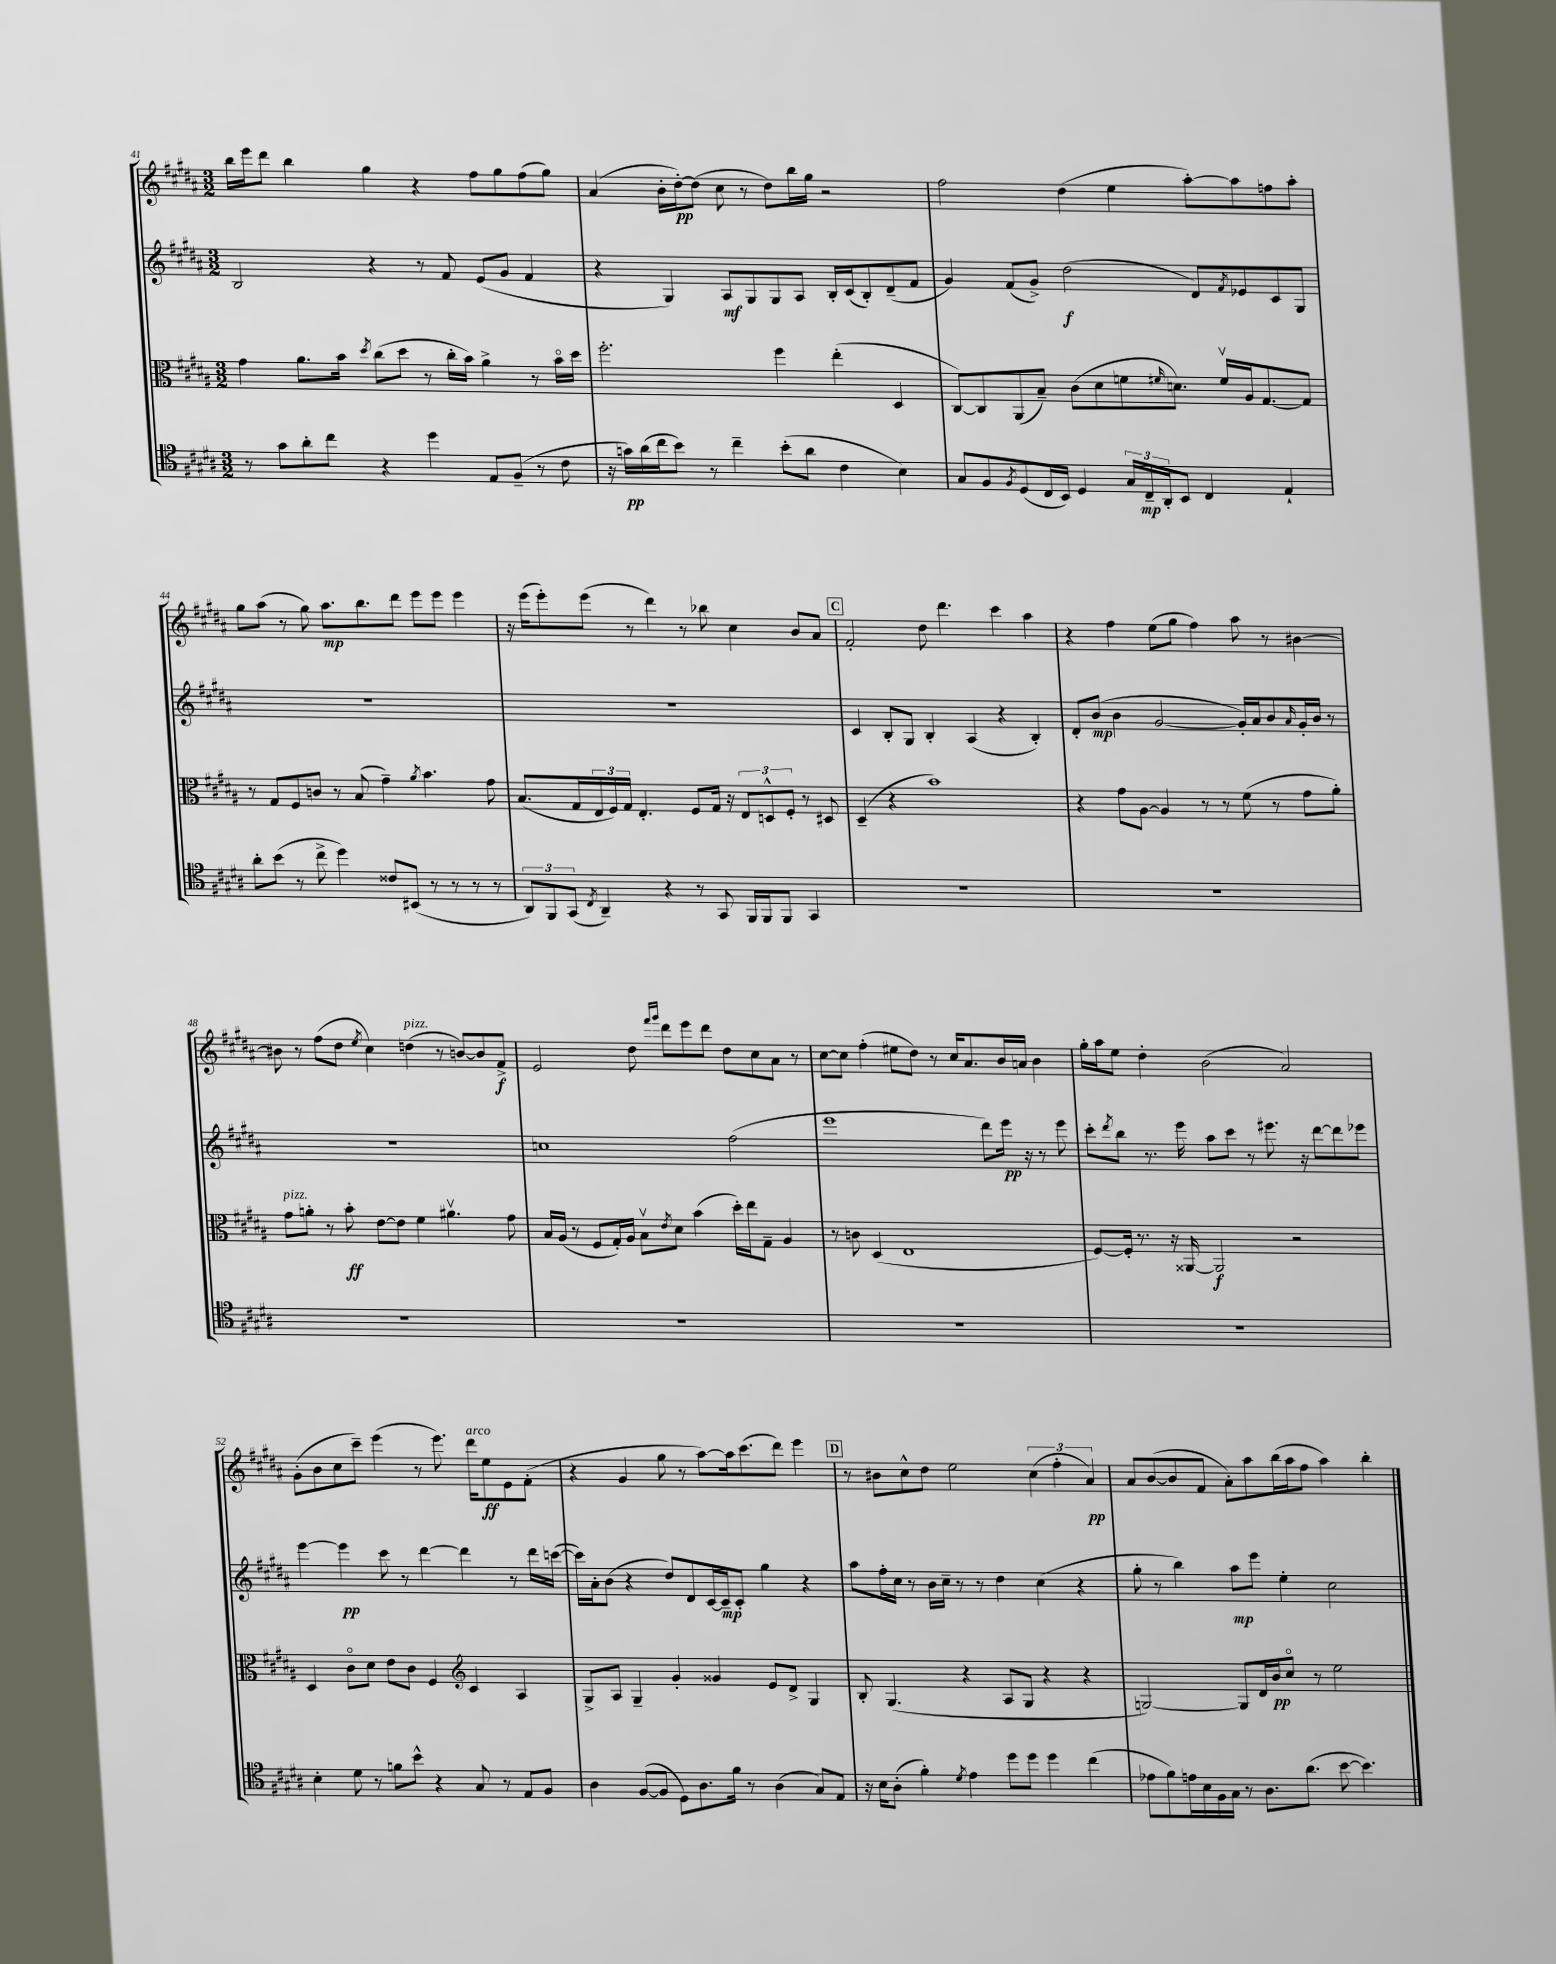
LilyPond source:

<<
\new StaffGroup <<
\new Staff = "s0" {
    \clef treble \key b \major \numericTimeSignature \time 3/2
    b''16 e'''16 dis'''8 b''4 gis''4 r4 fis''8 gis''8 fis''8( gis''8) |
    ais'4( b'16-. dis''16~-.\pp) dis''8( cis''8 r8 dis''8) b''16 gis''16 r2 |
    fis''2 dis''4( e''4 ais''8~-.) ais''8 f''8 ais''8-. |
    gis''8 ais''8( r8 gis''8) ais''8.\mp b''8. dis'''8 e'''8 e'''8 e'''4 |
    r16 e'''16( e'''8-.) e'''8( r8 dis'''4) r8 bes''8 cis''4 b'8 ais'8 |
    \mark \markup { \box "C" } fis'2-. dis''8 dis'''4. cis'''4 ais''4 |
    r4 fis''4 e''8( gis''8 fis''4) ais''8 r8 bis'4~ |
    bis'8 r8 fis''8( dis''8 \acciaccatura { e''8 } cis''4) d''4^\markup { \italic "pizz." }( r8 b'8~) b'8 fis'8->\f |
    e'2 dis''8 \grace { fis'''16 gis'''16 } dis'''8 e'''8 dis'''8 dis''8 cis''8 ais'8 r8 |
    cis''8~ cis''8 fis''4-.( eis''8 dis''8) r8 cis''16 ais'8. b'16 a'16 b'4 |
    gis''16-. ais''16 e''8 dis''4-. b'2( ais'2) |
    gis'8-.( b'8 cis''8 cis'''8--) e'''4( r8 e'''8.) dis'''16^\markup { \italic "arco" } e''8\ff e'8 fis'8-.( |
    r4 gis'4 gis''8 r8 ais''8~) ais''16 cis'''8.( dis'''8) e'''4 |
    \mark \markup { \box "D" } r8 bis'8 cis''8-^ dis''8 e''2 \tuplet 3/2 { cis''4( fis''4-. ais'4\pp) } |
    ais'8 b'8~( b'8 fis'8 ais'8-.) ais''8 b''16( ais''16 fis''8 ais''4) b''4-. \bar "|." |
}
\new Staff = "s1" {
    \clef treble \key b \major \numericTimeSignature \time 3/2
    b2 r4 r8 fis'8 e'8( gis'8 fis'4 |
    r4 gis4) ais8\mf gis8 gis8 ais8 b16-. cis'16( b8-.) dis'8--( fis'8 |
    gis'4) fis'8( gis'8->) dis''2\f( dis'8) \acciaccatura { fis'8 } ees'8 cis'8 gis8 |
    R1. |
    R1. |
    \mark \markup { \box "C" } cis'4 b8-. gis8 b4-. ais4( r4 b4-.) |
    dis'8-. b'8\mp( b'4 gis'2~ gis'16-.) ais'16 b'8 \grace { ais'16 } gis'16-. b'16 r8 |
    R1. |
    c''1 fis''2( |
    e'''1 dis'''8) e'''16\pp r16 r8 e'''8 |
    cis'''8-. \acciaccatura { dis'''8 } b''8 r8. e'''16 ais''8 cis'''8 r8 eis'''8. r16 dis'''8~ dis'''8 ees'''8 |
    e'''4~ e'''4\pp cis'''8 r8 dis'''4~ dis'''4 r8 dis'''16 c'''16~( |
    c'''16) ais'16-. b'8( r4 dis''8) dis'8 cis'16~ cis'16--\mp cis'8-. gis''4 r4 |
    \mark \markup { \box "D" } ais''8 fis''16-. cis''16 r8 b'16 cis''16-- r8 r8 dis''4 cis''4( r4 |
    gis''8-. r8 b''4) ais''8\mp e'''8 e''4-. cis''2 \bar "|." |
}
\new Staff = "s2" {
    \clef alto \key b \major \numericTimeSignature \time 3/2
    gis'4 ais'8. b'16 \acciaccatura { dis''8 } cis''8( dis''8 r8 cis''16-. b'16) ais'4-> r8 b'16\flageolet dis''16 |
    fis''2.-. fis''4 e''4-.( dis4 |
    cis8~) cis8 ais,8( b8--) cis'8( dis'8 f'8 \grace { fis'16 } d'8.) fis'16\upbow ais16 gis8.~ gis8 |
    r8 gis8 fis8 c'8 r8 b8( gis'4--) \acciaccatura { ais'8 } b'4. gis'8 |
    b8.( gis16 \tuplet 3/2 { e16 fis16) gis16 } e4.-. fis8 gis16 r16 \tuplet 3/2 { e8 d8-^ fis8-. } r8 dis8 |
    \mark \markup { \box "C" } dis4--( r4 b'1) |
    r4 gis'8 ais8~ ais4 r8 r8 fis'8( r8 gis'8 ais'8-.) |
    gis'8^\markup { \italic "pizz." } a'8-. r8 b'8-.\ff e'8~ e'8 fis'4 ais'4.\upbow gis'8 |
    b16 ais16( r8 fis8 gis16-.) ais16 b8\upbow \acciaccatura { e'8 } dis'8 b'4( dis''16-.) e''16 gis8-- ais4 |
    r8 c'8 dis4( e1 |
    fis8~) fis16-. r8. r16 aisis,16~ aisis,2\f r2 |
    dis4 cis'8\flageolet dis'8 e'8 cis'8 fis4 \clef treble cis'4 ais4 |
    gis8-> ais8 gis4-- gis'4-. gisis'4 e'8 dis'8-> gis4 |
    \mark \markup { \box "D" } b8-. gis4.( r4 ais8 gis8 r4 r4 |
    g2~) g8 dis'16 b'16\pp cis''8\flageolet r8 e''2 \bar "|." |
}
\new Staff = "s3" {
    \clef tenor \key b \major \numericTimeSignature \time 3/2
    r8 gis'8 ais'8-. cis''8 r4 dis''4 e8 fis8--( r8 cis'8 |
    r16 g'16\pp) ais'16( cis''16 b'8) r8 cis''4-- b'8-.( ais'8 cis'4 b4) |
    gis8 fis8 \acciaccatura { fis8 } dis8( cis16 b,16) dis4 \tuplet 3/2 { gis16 cis16--\mp ais,16-. } b,8 cis4 e4-! |
    ais'8-. b'8( r8 cis''8-> dis''4) cisis'8 bis,8( r8 r8 r8 r8 |
    \tuplet 3/2 { ais,8) fis,8 gis,8( } \acciaccatura { cis8 } ais,4--) r4 r8 gis,8 fis,16 fis,16 fis,8 gis,4 |
    \mark \markup { \box "C" } R1. |
    R1. |
    R1. |
    R1. |
    R1. |
    R1. |
    b4-. dis'8 r8 f'8 b'8-^ r4 gis8 r8 e8 fis8 |
    ais4 fis8~( fis8 dis8) ais8. fis'16 r8 ais4( gis8) e8 |
    \mark \markup { \box "D" } r16 b16 ais8-.( fis'4-.) \acciaccatura { dis'8 } e'4 dis''8 dis''8 dis''4 cis''4( |
    ees'8 fis'8) e'16 b16 fis16 gis16 r8 ais8. ais'8.( b'8~ b'4.) \bar "|." |
}
>>
>>
\layout { \context { \Score currentBarNumber = #41 } }
